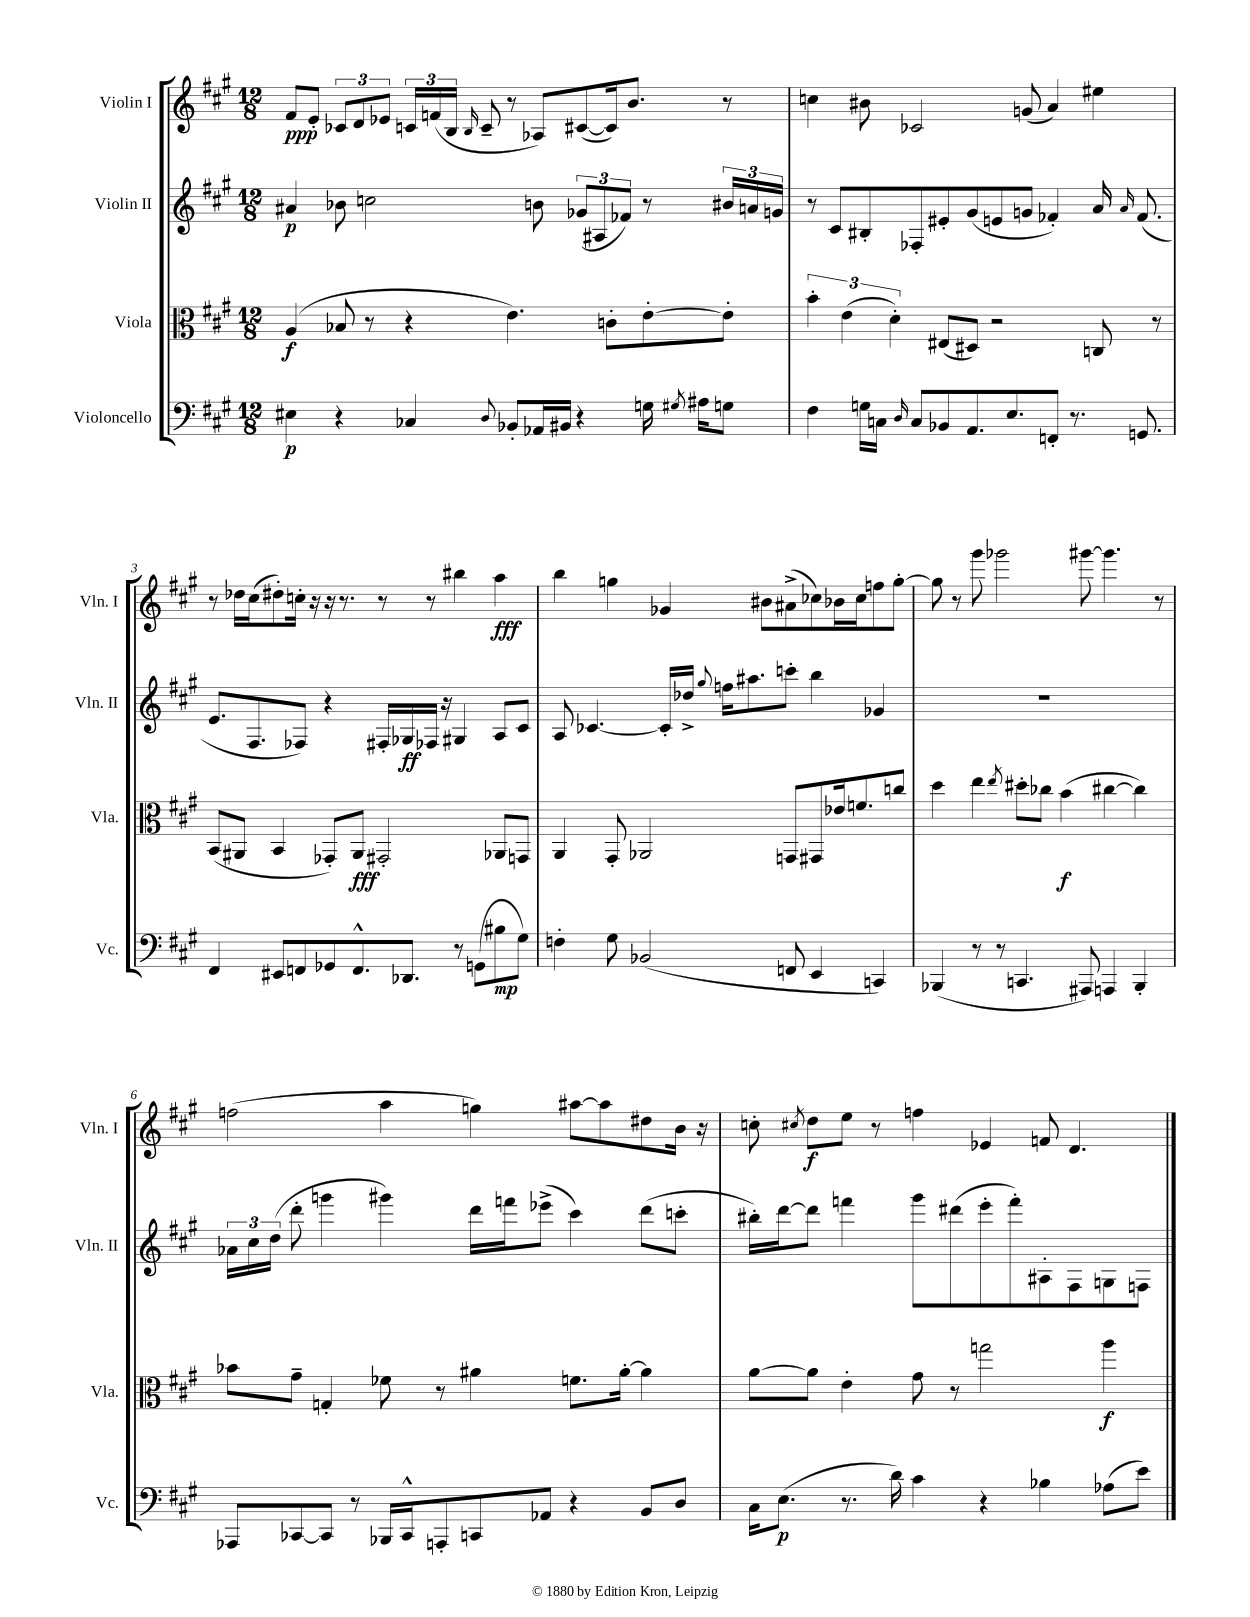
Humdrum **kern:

**kern	**kern	**kern	**kern
*staff4	*staff3	*staff2	*staff1
*clefF4	*clefC3	*clefG2	*clefG2
*k[f#c#g#]	*k[f#c#g#]	*k[f#c#g#]	*k[f#c#g#]
*M12/8	*M12/8	*M12/8	*M12/8
4E#	(4A	4a#	8f#
.	.	.	8e'
4r	8B-	8b-	12c-
.	.	.	12d
.	8r	2cc	.
.	.	.	12e-
4C-	4r	.	24c
.	.	.	(24f
.	.	.	24B
.	.	.	16qqB
.	.	.	8c~
8qqD	.	.	.
8BB-'	4.e)	.	8r
16AA-	.	8b	8A-)
16BB#	.	.	.
4r	.	(12g-	([8c#
.	.	12A#	.
.	8c'	.	16c#])
.	.	12f-)	.
.	.	.	8.b
16G	[8e'	8r	.
8qG#	.	.	.
16A#	.	.	.
8G	8e']	24b#	8r
.	.	24a	.
.	.	24g	.
=	=	=	=
4F#	6b'	8r	4cc
.	.	8c#	.
.	(6e	.	.
16G	.	8B#'	8b#
16C	.	.	.
.	6d')	.	.
16qqD	.	.	.
8C	.	8F-'	2c-
8BB-	(8E#	8e#'	.
8.AA	8D#)	(8g#	.
.	2r	8e	.
8.E	.	.	.
.	.	8g	(8g
8FF'	.	4f-')	4a)
8.r	.	.	.
.	8C	16a	4ee#
.	.	16qqa	.
8.GG	.	(8.f-	.
.	8r	.	.
=	=	=	=
4FF#	(8BB	8.e	8r
.	8AA#	.	16dd-
.	.	8.F#	(16cc#
8EE#	4BB	.	8dd#')
8FF	.	8F-)	16cc'
.	.	.	16r
8GG-	8GG-')	4r	16r
.	.	.	8.r
8.FF^^	8AA#	.	.
.	2GG#'	16F#'	8r
8.DD-	.	16G-	.
.	.	16F-	8r
.	.	16r	.
8r	.	4G#	4bb#
(8GG	.	.	.
8B#	8AA-	8A	4aa
8G#)	8GG	8c#	.
=	=	=	=
4F'	4AA	8A	4bb
.	.	[4.c-	.
8G#	8GG#'	.	4gg
(2BB-	2AA-	.	.
.	.	16c-']	4g-
.	.	16dd-^	.
.	.	8qqgg#	.
.	.	16ff	.
.	.	8.aa#	.
.	.	.	8b#
8FF	8GG	8ccc'	(8a#^
4EE	8GG#	4bb	8cc-)
.	16e-	.	16b-
.	8.f	.	16cc-
4CC)	.	4g-	8ff
.	8cc	.	[8gg'
=	=	=	=
(4BBB-	4dd	1.r	8gg]
.	.	.	8r
8r	4ee	.	8ggg#
8r	.	.	2ggg-
.	8qee	.	.
4.CC	8dd#'	.	.
.	8cc-	.	.
.	(4b	.	.
8AAA#)	.	.	[8ggg#
4AAA	[4cc#	.	4.ggg#]
4BBB-'	4cc#])	.	.
.	.	.	8r
=	=	=	=
8AAA-	8b-	24a-	(2ff
.	.	24cc#	.
.	.	(24dd	.
[8CC-	8g#~	8ddd'	.
8CC-]	4G'	4ggg	.
8r	.	.	.
16BBB-	8f-	4ggg#)	4aa
16CC-^^	.	.	.
8AAA'	8r	.	.
8CC	4a#	16ddd	4gg)
.	.	16fff	.
8AA-	.	(8eee-^	.
4r	8.f	4ccc#)	[8aa#
.	.	.	8aa#]
.	[16a#'	.	.
8BB	4a#]	(8ddd	8dd#
8D	.	8ccc'	16b
.	.	.	16r
=	=	=	=
16C#	[8a	16bb#')	8cc'
(8.E	.	[16ddd	.
.	.	.	8qcc#
.	8a]	8ddd]	8dd
8.r	4e'	4fff	8ee
.	.	.	8r
16d)	.	.	.
4c#	8g#	8ggg#	4ff
.	8r	(8ddd#	.
4r	2gg	8eee'	4e-
.	.	8fff')	.
4B-	.	8A#'	8f
.	.	8F#	4.d
(8A-	4aa	8G	.
8e)	.	8F	.
==	==	==	==
*-	*-	*-	*-
